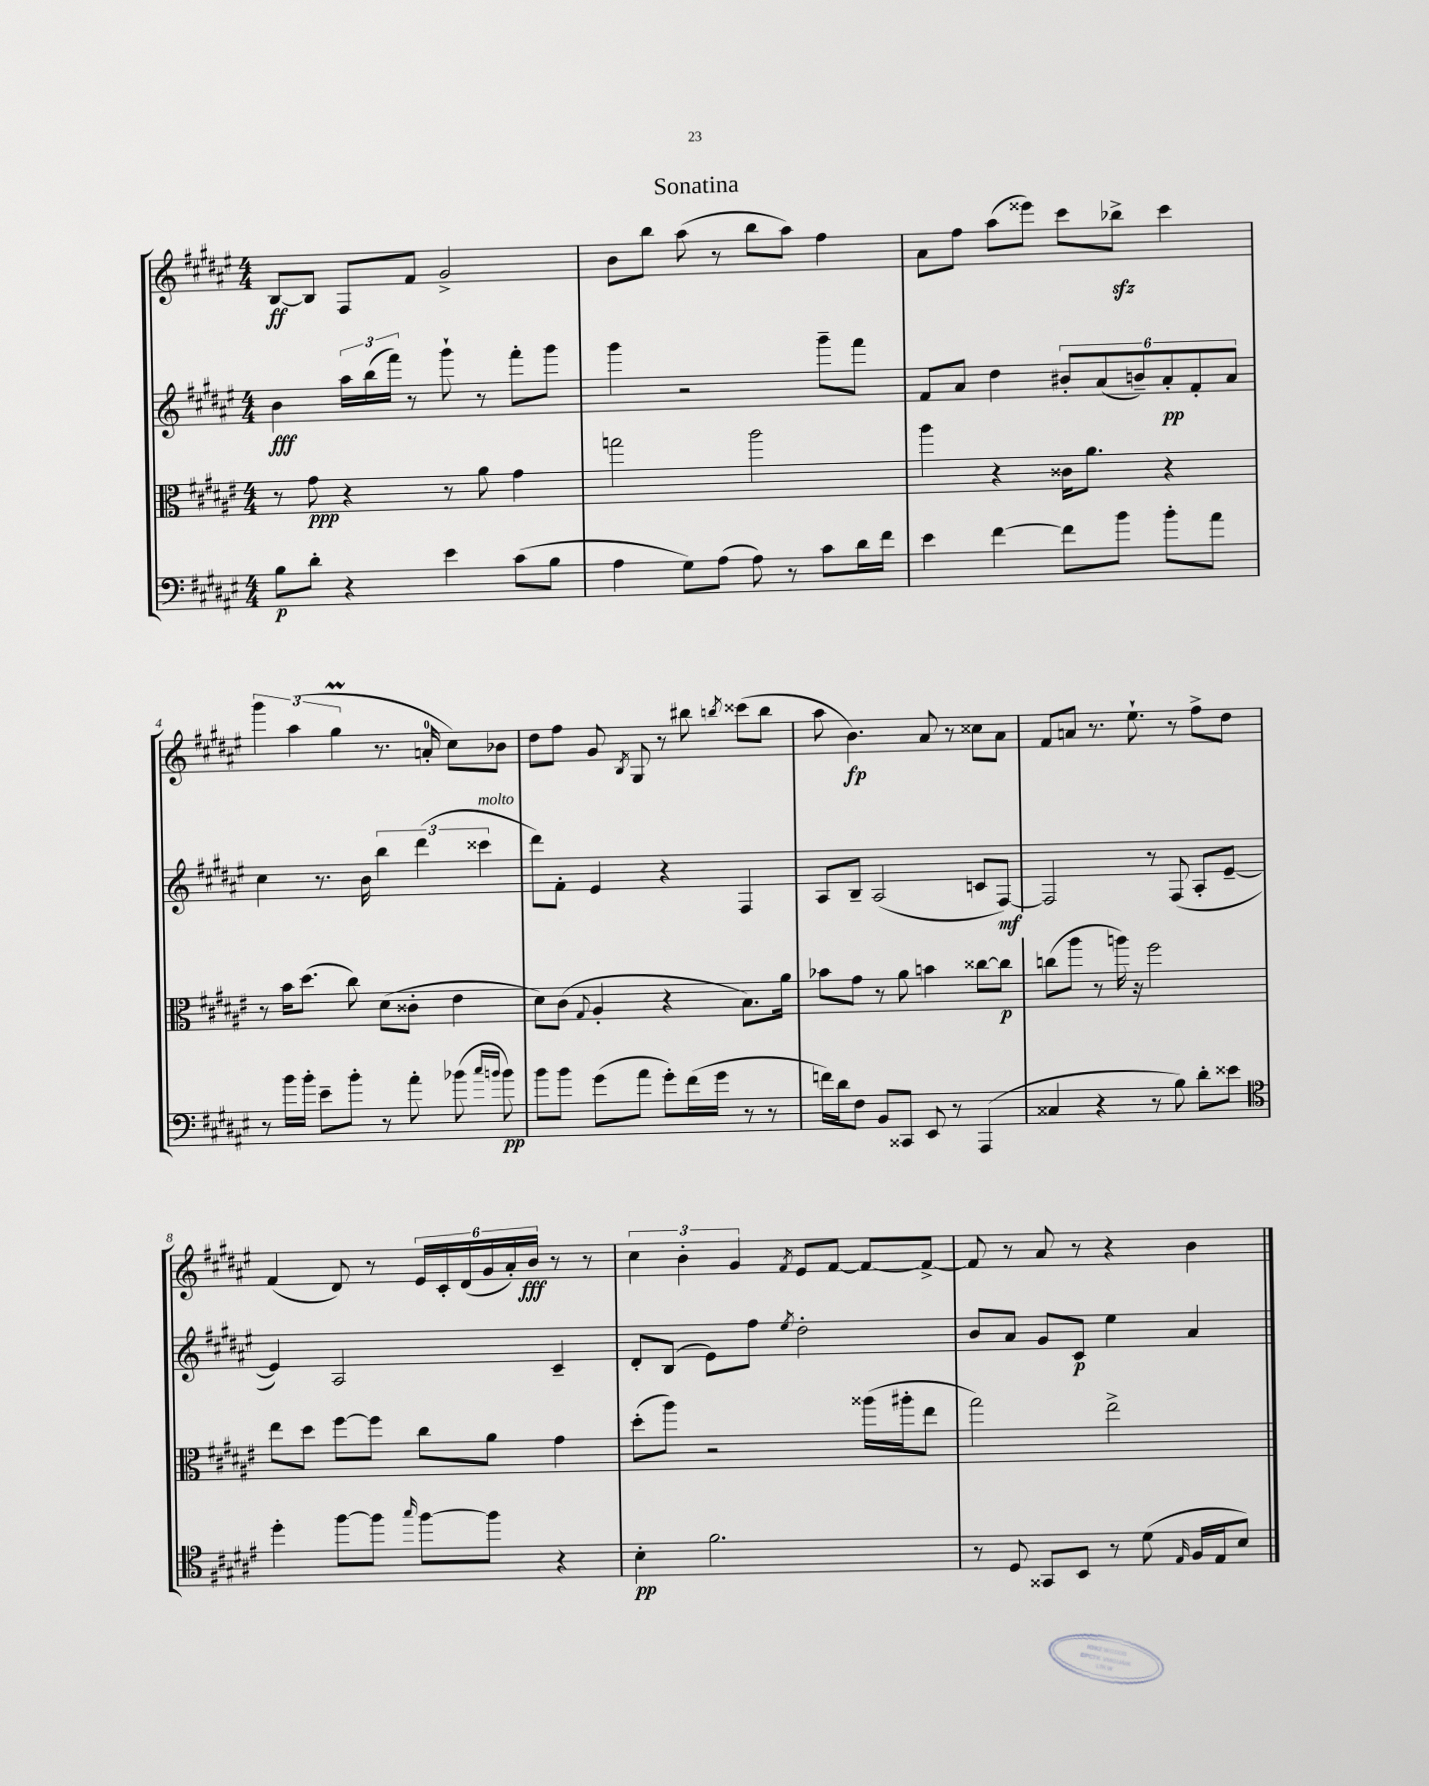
\header { title = "Sonatina" }
<<
\new StaffGroup <<
\new Staff = "s0" {
    \clef treble \key fis \major \numericTimeSignature \time 4/4
    \autoBeamOff b8[~\ff b8] fis8[ fis'8] gis'2-> |
    b'8[ b''8] ais''8( r8 b''8[ ais''8]) fis''4 |
    ais'8[ fis''8] ais''8[( eisis'''8]) cis'''8[ bes''8]->\sfz cis'''4 |
    \tuplet 3/2 { gis'''4 ais''4( gis''4\prall } r8. a'16-0-. cis''8[) bes'8] |
    dis''8[ fis''8] gis'8 \acciaccatura { b8 } gis8 r8 bis''8 \acciaccatura { b''8 } cisis'''8[( b''8] |
    ais''8 b'4.\fp) ais'8 r8 cisis''8[ ais'8] |
    fis'8[ a'8] r8. eis''8.-! r8 fis''8[-> dis''8] |
    fis'4( dis'8) r8 \tuplet 6/4 { eis'16[ cis'16-. dis'16( gis'16 ais'16-.) b'16]\fff } r8 r8 |
    \tuplet 3/2 { cis''4 b'4-. gis'4 } \acciaccatura { fis'8 } eis'8[ fis'8]~ fis'8[~ fis'8]~-> |
    fis'8 r8 ais'8 r8 r4 b'4 \bar "|." |
}
\new Staff = "s1" {
    \clef treble \key fis \major \numericTimeSignature \time 4/4
    \autoBeamOff b'4\fff \tuplet 3/2 { ais''16[ b''16( fis'''16]) } r8 gis'''8-! r8 fis'''8[-. gis'''8] |
    gis'''4 r2 gis'''8[-- fis'''8] |
    fis'8[ ais'8] dis''4 \tuplet 6/4 { bis'8[-. ais'8( b'8--) ais'8-.\pp fis'8-. ais'8] } |
    cis''4 r8. b'16 \tuplet 3/2 { b''4 dis'''4( cisis'''4^\markup { \italic "molto" } } |
    dis'''8[) fis'8]-. eis'4 r4 fis4 |
    ais8[ b8]-- ais2( c'8[ fis8]~\mf) |
    fis2 r8 fis8( ais8[-. eis'8]~-- |
    eis'4) ais2 cis'4-- |
    dis'8[-. b8]( eis'8[) fis''8] \acciaccatura { eis''8 } dis''2-. |
    b'8[ ais'8] gis'8[ cis'8]\p eis''4 ais'4 \bar "|." |
}
\new Staff = "s2" {
    \clef alto \key fis \major \numericTimeSignature \time 4/4
    \autoBeamOff r8 gis'8\ppp r4 r8 ais'8 gis'4 |
    g''2 ais''2 |
    ais''4 r4 cisis'16[ ais'8.] r4 |
    r8 b'16[ dis''8.]( cis''8) dis'8[( cisis'8]-. eis'4 |
    dis'8[) cis'8]( \appoggiatura { gis8 } ais4-. r4 b8.[) ais'16] |
    bes'8[ gis'8] r8 ais'8 b'4 cisis''8[~ cisis''8]\p |
    c''8[( ais''8] r8 a''16) r16 fis''2 |
    eis''8[ dis''8] fis''8[~ fis''8] cis''8[ ais'8] gis'4 |
    dis''8[-.( ais''8]) r2 aisis''16[( ais''16-. eis''8] |
    gis''2) eis''2-> \bar "|." |
}
\new Staff = "s3" {
    \clef bass \key fis \major \numericTimeSignature \time 4/4
    \autoBeamOff b8[\p dis'8]-. r4 eis'4 cis'8[( b8] |
    ais4 gis8[) ais8]( ais8) r8 cis'8[ dis'16 fis'16] |
    eis'4 fis'4~ fis'8[ b'8] b'8[-. ais'8] |
    r8 b'16[ b'16]-. eis'8[-- b'8]-. r8 ais'8-. bes'8( \grace { cis''16[ b'16] } b'8\pp) |
    b'8[ b'8] gis'8[( ais'8] gis'8[-.) fis'16( gis'16] r8 r8 |
    f'16[) dis'16 fis8] b,8[ cisis,8] eis,8 r8 ais,,4( |
    cisis4 r4 r8 b8) dis'8[-. eisis'8] |
    \clef tenor dis''4-. fis''8[~ fis''8] \grace { gis''16 } fis''8[~ fis''8] r4 |
    b4-.\pp fis'2. |
    r8 dis8 gisis,8[ b,8] r8 dis'8( \grace { eis16 } fis16[ eis16 b8]) \bar "|." |
}
>>
>>
